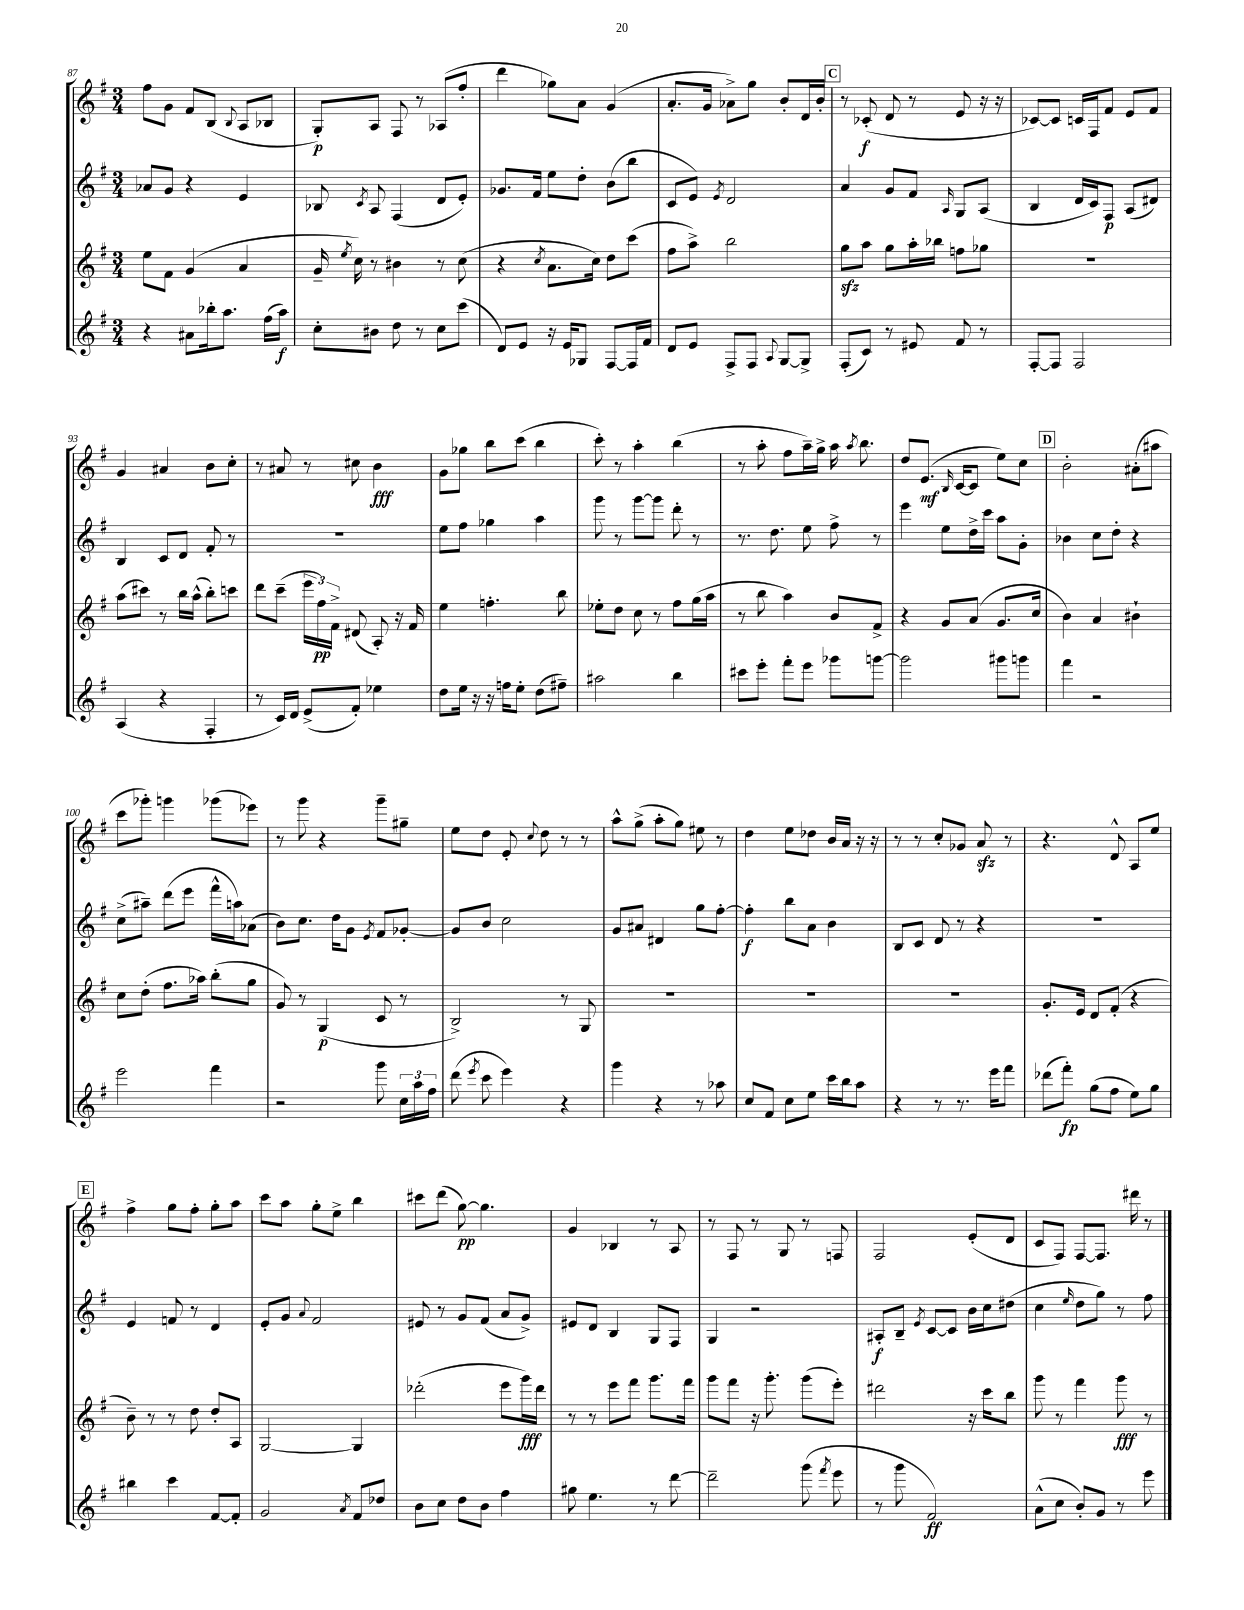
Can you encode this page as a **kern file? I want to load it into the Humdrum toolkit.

**kern	**dynam	**kern	**dynam	**kern	**dynam	**kern	**dynam
*part4	*part4	*part3	*part3	*part2	*part2	*part1	*part1
*staff4	*staff4	*staff3	*staff3	*staff2	*staff2	*staff1	*staff1
*clefG2	*	*clefG2	*	*clefG2	*	*clefG2	*
*k[f#]	*	*k[f#]	*	*k[f#]	*	*k[f#]	*
*M3/4	*	*M3/4	*	*M3/4	*	*M3/4	*
=87	=87	=87	=87	=87	=87	=87	=87
4r	.	8ee\L	.	8a-X/L	.	8ff#\L	.
.	.	8f#\J	.	8g/J	.	8g\J	.
8a#X\L	.	(4g/	.	4r	.	8f#/L	.
16bb-X'\k	.	.	.	.	.	(8B/J	.
8.aa\J	.	.	.	.	.	.	.
.	.	.	.	.	.	8qqB/	.
.	.	4a/	.	4e/	.	8A/L	.
(16ff#\LL	.	.	.	.	.	8B-X/J	.
16aa\JJ)	f	.	.	.	.	.	.
=88	=88	=88	=88	=88	=88	=88	=88
8cc'\L	.	16g~/	.	8B-X/	.	8G'/L)	p
.	.	8qee/	.	.	.	.	.
.	.	16cc\)	.	.	.	.	.
.	.	.	.	8qc/	.	.	.
8b#X\J	.	8r	.	8A/	.	8A/J	.
8dd\	.	4b#X\	.	(4F#/	.	8F#/	.
8r	.	.	.	.	.	8r	.
8cc\L	.	8r	.	8d/L	.	(8A-X/L	.
(8ccc\J	.	(8cc\	.	8e'/J)	.	8ff#'/J	.
=89	=89	=89	=89	=89	=89	=89	=89
8d/L)	.	4r	.	8.g-X/L	.	4ddd\	.
8e/J	.	.	.	.	.	.	.
.	.	.	.	16f#/Jk	.	.	.
.	.	8qcc/	.	.	.	.	.
16r	.	8.a\L	.	8ee\L	.	8gg-X\L)	.
16e/KL	.	.	.	.	.	.	.
8G-X/J	.	.	.	8dd'\J	.	8a\J	.
.	.	16cc\Jk)	.	.	.	.	.
[8F#/L	.	8dd\L	.	(8b\L	.	(4g/	.
16F#/L]	.	(8ccc\J	.	8bb\J	.	.	.
16f#/JJ	.	.	.	.	.	.	.
=90	=90	=90	=90	=90	=90	=90	=90
8d/L	.	8ff#\L	.	8c/L	.	8.a'/L	.
8e/J	.	8aa^\J)	.	8e/J)	.	.	.
.	.	.	.	.	.	16g/Jk	.
.	.	.	.	8qe/	.	.	.
8F#^/L	.	2bb\	.	2d/	.	8a-X^\L)	.
8F#/J	.	.	.	.	.	8gg\J	.
8qqA/	.	.	.	.	.	.	.
[8G/L	.	.	.	.	.	8b'/L	.
8G^/J]	.	.	.	.	.	16d/L	.
.	.	.	.	.	.	16b'/JJ	.
!!LO:REH:place=s1:t=C
=91	=91	=91	=91	=91	=91	=91	=91
(8F#'/L	.	8ggzz\L	.	4a/	.	8r	.
8c/J)	.	8aa\J	.	.	.	(8c-X'/	f
8r	.	8gg\L	.	8g/L	.	8d/	.
8e#X/	.	16aa'\L	.	8f#/J	.	8r	.
.	.	16bb-X\JJ	.	.	.	.	.
.	.	.	.	16qqA/	.	.	.
8f#/	.	8ffn\L	.	8G/L	.	8e/	.
8r	.	8gg-X\J	.	(8A/J	.	16r	.
.	.	.	.	.	.	16r	.
=92	=92	=92	=92	=92	=92	=92	=92
[8F#'/L	.	2.r	.	4B/	.	[8c-X/L)	.
8F#/J]	.	.	.	.	.	8c-/J]	.
2F#/	.	.	.	16d/LL	.	16cn/LL	.
.	.	.	.	16c/J)	.	16F#/J	.
.	.	.	.	8F#/J	p	8f#/J	.
.	.	.	.	(8A/L	.	8e/L	.
.	.	.	.	8d#X/J)	.	8f#/J	.
!!LO:LB:g=z
=93	=93	=93	=93	=93	=93	=93	=93
(4A/	.	(8aa\L	.	4B/	.	4g/	.
.	.	8ccc#X\J)	.	.	.	.	.
4r	.	8r	.	8c/L	.	4a#X/	.
.	.	16bb\LL	.	8d/J	.	.	.
.	.	(16aa^^\JJ	.	.	.	.	.
4F#'/	.	8bb'\L)	.	8f#'/	.	8b\L	.
.	.	8cccn\J	.	8r	.	8cc'\J	.
=94	=94	=94	=94	=94	=94	=94	=94
8r	.	8ddd\L	.	2.r	.	8r	.
16c/LL)	.	(8ccc~\J	.	.	.	8a#X/	.
16d/JJ	.	.	.	.	.	.	.
(8e^/L	.	24eee\LL	.	.	.	8r	.
.	.	24ff#\)	pp	.	.	.	.
.	.	24f#^\JJ	.	.	.	.	.
8f#'/J)	.	(8d#X/	.	.	.	8cc#X\	.
4ee-X\	.	8A'/)	.	.	.	4b\	fff
.	.	16r	.	.	.	.	.
.	.	16f#/	.	.	.	.	.
=95	=95	=95	=95	=95	=95	=95	=95
8dd\L	.	4ee\	.	8ee\L	.	8g\L	.
16ee\Jk	.	.	.	8ff#\J	.	8gg-X\J	.
16r	.	.	.	.	.	.	.
16r	.	4.ffn'\	.	4gg-X\	.	8bb\L	.
16ffn\KL	.	.	.	.	.	.	.
8ee'\J	.	.	.	.	.	(8ccc\J	.
(8dd\L	.	.	.	4aa\	.	4bb\	.
8ff#X~\J)	.	8bb\	.	.	.	.	.
=96	=96	=96	=96	=96	=96	=96	=96
2aa#X\	.	8ee-X'\L	.	8ggg\	.	8ccc'\)	.
.	.	8dd\J	.	8r	.	8r	.
.	.	8cc\	.	[8ggg\L	.	4aa'\	.
.	.	8r	.	8ggg\J]	.	.	.
4bb\	.	8ff#\L	.	8ddd'\	.	(4bb\	.
.	.	(16gg\L	.	8r	.	.	.
.	.	16aa\JJ	.	.	.	.	.
=97	=97	=97	=97	=97	=97	=97	=97
8ccc#X\L	.	8r	.	8.r	.	8r	.
8eee'\J	.	8bb\	.	.	.	8aa'\	.
.	.	.	.	8.dd\	.	.	.
8fff#'\L	.	4aa\)	.	.	.	8ff#\L	.
8eee\J	.	.	.	8ee\	.	16aa~\L)	.
.	.	.	.	.	.	16gg^\JJ	.
8ggg-X\L	.	8b/L	.	8ff#^\	.	16aa\	.
.	.	.	.	.	.	8qaa/	.
.	.	.	.	.	.	8.bb\	.
[8gggn\J	.	8f#^/J	.	8r	.	.	.
=98	=98	=98	=98	=98	=98	=98	=98
2ggg\]	.	4r	.	4eee\	.	8dd/L	.
.	.	.	.	.	.	(8.e/J	mf
.	.	8g/L	.	8ee\L	.	.	.
.	.	.	.	.	.	16qqB/	.
.	.	.	.	.	.	[16c/KL	.
.	.	(8a/J	.	16dd^\L	.	8c/J]	.
.	.	.	.	16ccc\JJ	.	.	.
8ggg#X\L	.	8.g/L	.	8aa\L	.	8ee\L)	.
8gggn\J	.	.	.	8g'\J	.	8cc\J	.
.	.	16cc/Jk	.	.	.	.	.
!!LO:REH:place=s1:t=D
=99	=99	=99	=99	=99	=99	=99	=99
4fff#\	.	4b\)	.	4b-X\	.	2b'\	.
2r	.	4a/	.	8cc\L	.	.	.
.	.	.	.	8dd'\J	.	.	.
.	.	4b#X`\	.	4r	.	(8a#X'\L	.
.	.	.	.	.	.	8aa#X\J	.
!!LO:LB:g=z
=100	=100	=100	=100	=100	=100	=100	=100
2eee\	.	8cc\L	.	(8cc^\L	.	8ccc\L	.
.	.	(8dd'\J	.	8aa#X~\J)	.	8ggg-X'\J)	.
.	.	8.ff#\L	.	(8ddd\L	.	4gggn\	.
.	.	.	.	8eee\J	.	.	.
.	.	16aa-X\Jk)	.	.	.	.	.
4fff#\	.	(8bb'\L	.	16fff#^^\LL	.	(8ggg-X\L	.
.	.	.	.	16aan\J)	.	.	.
.	.	8gg\J	.	(8a-X\J	.	8eee-X\J)	.
=101	=101	=101	=101	=101	=101	=101	=101
2r	.	8g/)	.	8b\L)	.	8r	.
.	.	8r	.	8.cc\J	.	8ggg\	.
.	.	(4G/	p	.	.	4r	.
.	.	.	.	16dd\KL	.	.	.
.	.	.	.	8g\J	.	.	.
.	.	.	.	8qe/	.	.	.
8ggg\	.	8c/	.	8f#/L	.	8ggg~\L	.
24cc\LL	.	8r	.	[8g-X'/J	.	8gg#X~\J	.
24aa\	.	.	.	.	.	.	.
24ff#\JJ	.	.	.	.	.	.	.
=102	=102	=102	=102	=102	=102	=102	=102
(8ddd\	.	2B^/)	.	8g-/L]	.	8ee\L	.
8qeee/	.	.	.	.	.	.	.
8ccc\	.	.	.	8b/J	.	8dd\J	.
4eee\)	.	.	.	2cc\	.	8e'/	.
.	.	.	.	.	.	8qqcc/	.
.	.	.	.	.	.	8dd\	.
4r	.	8r	.	.	.	8r	.
.	.	8G/	.	.	.	8r	.
=103	=103	=103	=103	=103	=103	=103	=103
4ggg\	.	2.r	.	8g/L	.	8aa^^\L	.
.	.	.	.	8a#X/J	.	(8gg^\J	.
4r	.	.	.	4d#X/	.	8aa'\L	.
.	.	.	.	.	.	8gg\J)	.
8r	.	.	.	8gg\L	.	8ee#X\	.
8aa-X\	.	.	.	[8ff#'\J	.	8r	.
=104	=104	=104	=104	=104	=104	=104	=104
8cc/L	.	2.r	.	4ff#'\]	f	4dd\	.
8f#/J	.	.	.	.	.	.	.
8cc\L	.	.	.	8bb\L	.	8ee\L	.
8ee\J	.	.	.	8a\J	.	8dd-X\J	.
16ccc\LL	.	.	.	4b\	.	16b/LL	.
16bb\J	.	.	.	.	.	16a/JJ	.
8aa\J	.	.	.	.	.	16r	.
.	.	.	.	.	.	16r	.
=105	=105	=105	=105	=105	=105	=105	=105
4r	.	2.r	.	8B/L	.	8r	.
.	.	.	.	8c/J	.	8r	.
8r	.	.	.	8d/	.	8cc'/L	.
8.r	.	.	.	8r	.	8g-X/J	.
.	.	.	.	4r	.	8azz/	.
16eee\KL	.	.	.	.	.	.	.
8fff#\J	.	.	.	.	.	8r	.
=106	=106	=106	=106	=106	=106	=106	=106
(8ddd-X\L	.	8.g'/L	.	2.r	.	4.r	.
8fff#'\J)	fp	.	.	.	.	.	.
.	.	16e/Jk	.	.	.	.	.
(8gg\L	.	8d/L	.	.	.	.	.
8ff#\J	.	(8f#'/J	.	.	.	8d^^/	.
8ee\L)	.	4r	.	.	.	8A/L	.
8gg\J	.	.	.	.	.	8ee/J	.
!!LO:LB:g=z
!!LO:REH:place=s1:t=E
=107	=107	=107	=107	=107	=107	=107	=107
4bb#X\	.	8b~\)	.	4e/	.	4ff#^\	.
.	.	8r	.	.	.	.	.
4ccc\	.	8r	.	8fn/	.	8gg\L	.
.	.	8dd\	.	8r	.	8ff#'\J	.
[8f#/L	.	8dd'/L	.	4d/	.	8gg'\L	.
8f#'/J]	.	8A/J	.	.	.	8aa\J	.
=108	=108	=108	=108	=108	=108	=108	=108
2g/	.	[2G/	.	8e'/L	.	8ccc\L	.
.	.	.	.	8g/J	.	8aa\J	.
.	.	.	.	8qqa/	.	.	.
.	.	.	.	2f#/	.	8gg'\L	.
.	.	.	.	.	.	8ee^\J	.
8qa/	.	.	.	.	.	.	.
8f#/L	.	4G/]	.	.	.	4bb\	.
8dd-X/J	.	.	.	.	.	.	.
=109	=109	=109	=109	=109	=109	=109	=109
8b\L	.	(2ddd-X'\	.	8e#X/	.	8ccc#X\L	.
8cc\J	.	.	.	8r	.	(8ddd\J	.
8dd\L	.	.	.	8g/L	.	[8gg\)	pp
8b\J	.	.	.	(8f#/J	.	4.gg\]	.
4ff#\	.	8eee\L	.	8a/L	.	.	.
.	.	16ggg\L)	fff	8g^/J)	.	.	.
.	.	16ddd-\JJ	.	.	.	.	.
=110	=110	=110	=110	=110	=110	=110	=110
8gg#X\	.	8r	.	8e#X/L	.	4g/	.
4.ee\	.	8r	.	8d/J	.	.	.
.	.	8eee\L	.	4B/	.	4B-X/	.
.	.	8fff#\J	.	.	.	.	.
8r	.	8.ggg\L	.	8G/L	.	8r	.
[8ddd\	.	.	.	8F#/J	.	8A/	.
.	.	16fff#\Jk	.	.	.	.	.
=111	=111	=111	=111	=111	=111	=111	=111
2ddd~\]	.	8ggg\L	.	4G/	.	8r	.
.	.	8fff#\J	.	.	.	8F#/	.
.	.	16r	.	2r	.	8r	.
.	.	8.ggg'\	.	.	.	.	.
.	.	.	.	.	.	8G/	.
(8ggg\	.	(8ggg\L	.	.	.	8r	.
8qfff#/	.	.	.	.	.	.	.
8eee\	.	8eee'\J)	.	.	.	8Fn/	.
=112	=112	=112	=112	=112	=112	=112	=112
8r	.	2ddd#X\	.	8A#X'/L	f	2F#/	.
8ggg\	.	.	.	8B~/J	.	.	.
.	.	.	.	8qe/	.	.	.
2f#/)	ff	.	.	[8c/L	.	.	.
.	.	.	.	8c/J]	.	.	.
.	.	16r	.	16b\LL	.	(8e'/L	.
.	.	16ccc\KL	.	16cc\J	.	.	.
.	.	8bb\J	.	(8dd#X\J	.	8d/J	.
=113	=113	=113	=113	=113	=113	=113	=113
(8a^^\L	.	8ggg\	.	4cc\	.	8c/L	.
8cc\J	.	8r	.	.	.	8F#/J)	.
.	.	.	.	16qqee/	.	.	.
8b'/L)	.	4fff#\	.	8dd\L	.	[8F#/L	.
8g/J	.	.	.	8gg\J)	.	8.F#/J]	.
8r	.	8ggg\	fff	8r	.	.	.
.	.	.	.	.	.	16ddd#X\	.
8eee\	.	8r	.	8ff#\	.	8r	.
==	==	==	==	==	==	==	==
*-	*-	*-	*-	*-	*-	*-	*-
